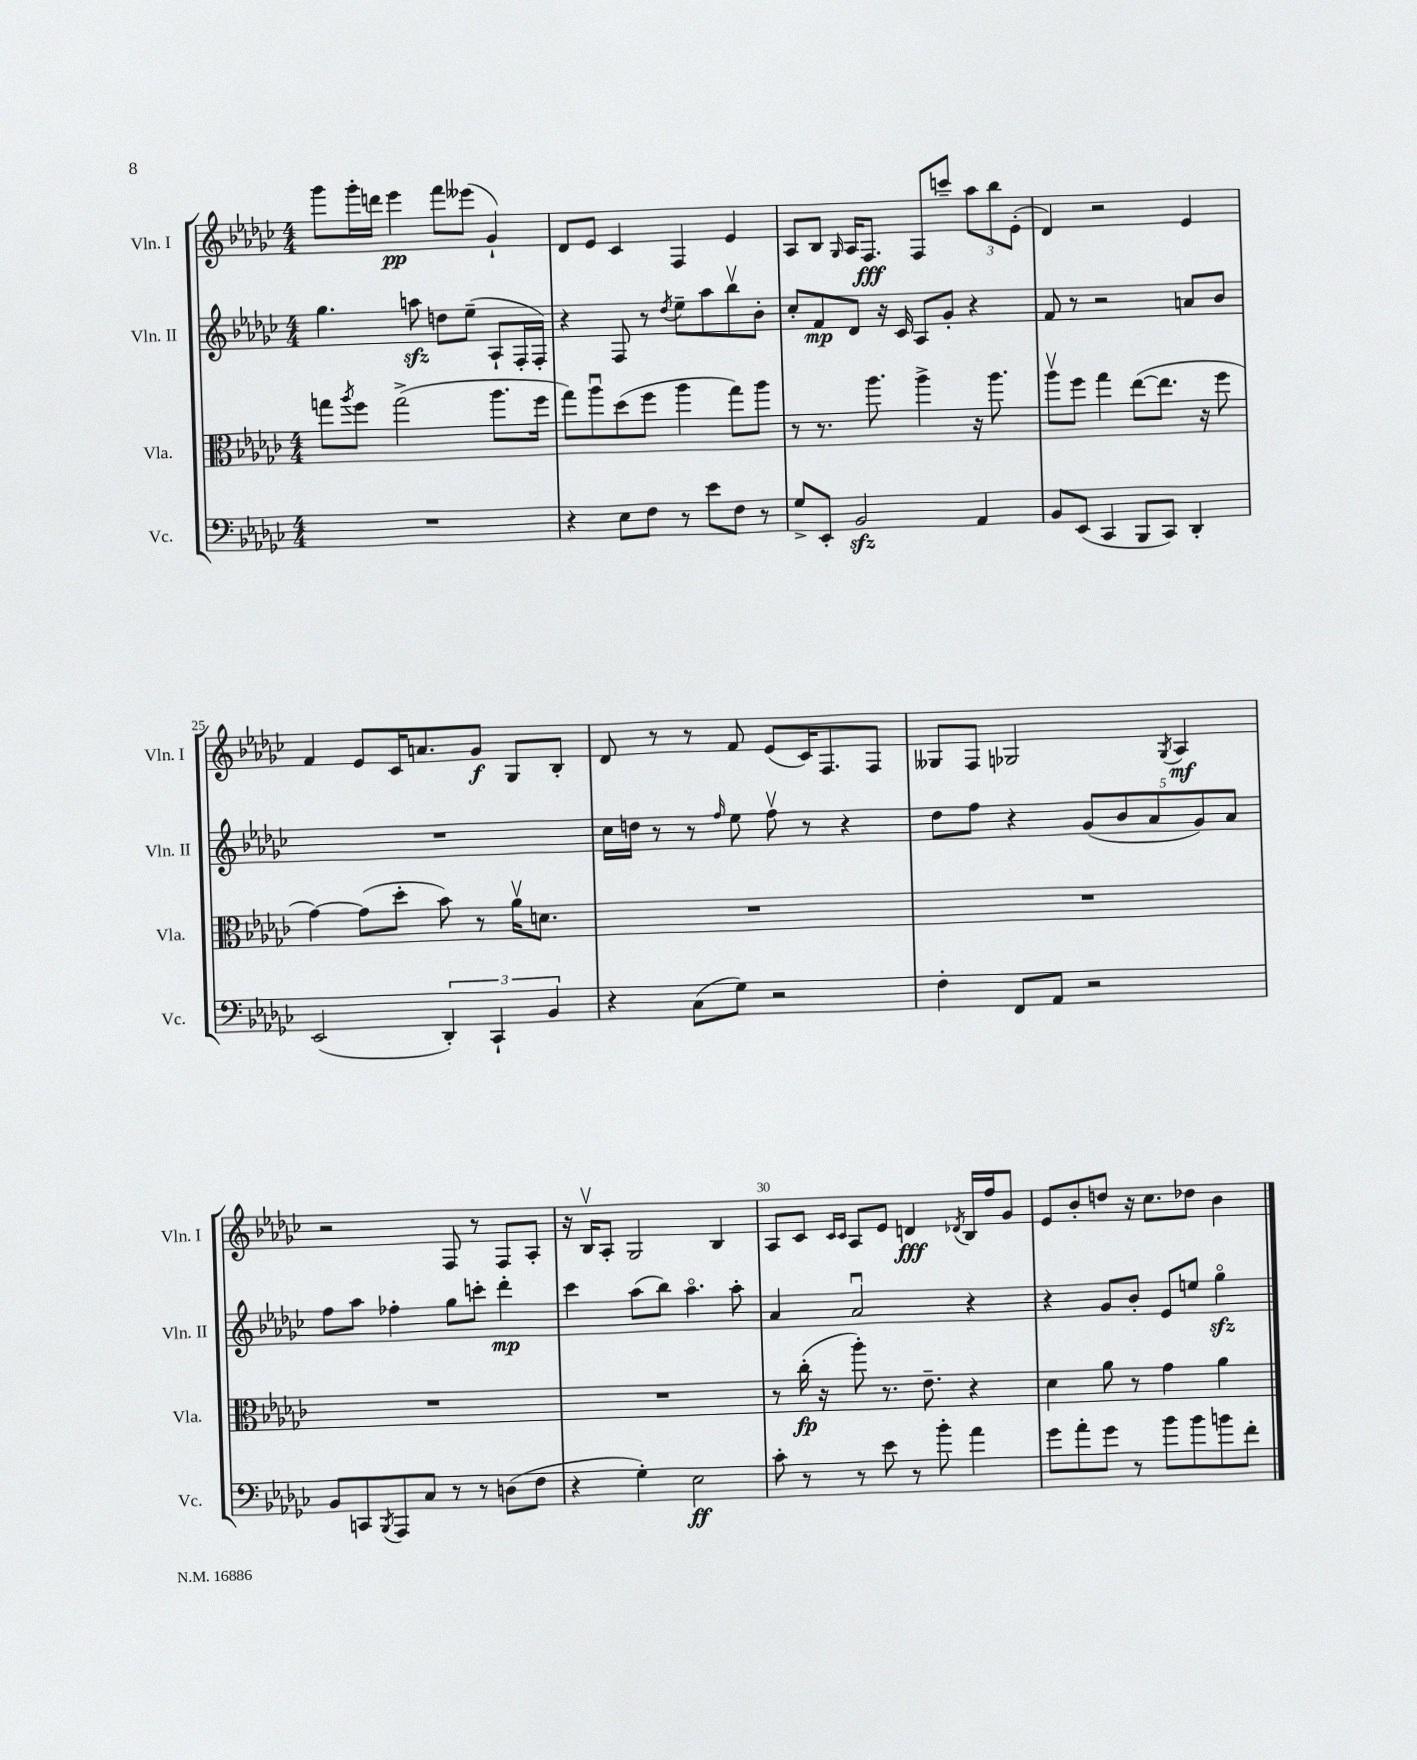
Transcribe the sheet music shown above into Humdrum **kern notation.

**kern	**kern	**kern	**kern
*staff4	*staff3	*staff2	*staff1
*clefF4	*clefC3	*clefG2	*clefG2
*k[b-e-a-d-g-c-]	*k[b-e-a-d-g-c-]	*k[b-e-a-d-g-c-]	*k[b-e-a-d-g-c-]
*M4/4	*M4/4	*M4/4	*M4/4
1r	8gg\L	4.gg-\	8ggg-\L
.	8qaa-/	.	.
.	8ff\J	.	16ggg-'\L
.	.	.	16ddd\JJ
.	(2gg^\	.	4eee-\
.	.	8aa\	.
.	.	8dd\L	8fff\L
.	.	(8ee-~\J	(8eee--\J
.	8.aa-\L	8A-`/L	4g-`/)
.	.	16F'/L	.
.	16ff\Jk	16F'/JJ)	.
=	=	=	=
4r	8gg-\L)	4r	8d-/L
.	8aa-u\	.	8e-/J
8E-\L	(8dd-\	8F/	4c-/
8F\J	8ff\J	8r	.
.	.	8qdd-/	.
8r	4aa-\	8ee-~\L	4F/
8e-\L	.	8aa-\	.
8F\J	8gg-\L)	8bb-v\	4e-/
8r	8aa-\J	8b-'\J	.
=	=	=	=
8G-^/L	8r	8cc-'/L	8A-/L
8EE-'/J	8.r	8f/	8B-/J
.	.	.	16qqG-/
2BB-/	.	8d-/J	16A-/LK
.	8.aa-\	.	8.F/J
.	.	16r	.
.	.	16c-/	.
.	4aa-^\	8A-/L	8F/L
.	.	8g-'/J	8ccc~/J
4AA-/	16r	4r	12aa-\L
.	8.aa-\	.	.
.	.	.	12bb-\
.	.	.	(12e-'\J
=	=	=	=
8BB-/L	8aa-v\L	8f/	4d-/)
(8EE-/J	8ff\J	8r	.
4CC-/	4gg-\	2r	2r
8BBB-/L	([8ee-\L	.	.
8CC-/J)	8.ee-\]J	.	.
4DD-'/	.	8a/L	4e-/
.	16r	.	.
.	8ff\	8b-/J	.
=	=	=	=
(2EE-/	[4g-\)	1r	4f/
.	(8g-\]L	.	8e-/L
.	8dd-'\J	.	16c-/K
.	.	.	8.a/
6DD-'/)	8b-\)	.	.
.	8r	.	8g-/J
6CC-`/	.	.	.
.	16a-v\LK	.	8G-/L
.	8.d\J	.	.
6BB-/	.	.	.
.	.	.	8B-'/J
=	=	=	=
4r	1r	16cc-\LL	8d-/
.	.	16dd\JJ	.
.	.	8r	8r
(8C-\L	.	8r	8r
.	.	16qqff/	.
8G-\J)	.	8ee-\	8f/
2r	.	8ffv\	(8e-/L
.	.	8r	16c-/K)
.	.	.	8.F/
.	.	4r	.
.	.	.	8F/J
=	=	=	=
4F'\	1r	8dd-\L	8G--/L
.	.	8ff\J	8F/J
8FF/L	.	4r	2G-/
8AA-/J	.	.	.
2r	.	(10g-/L	.
.	.	10b-/	.
.	.	10a-/	.
.	.	.	8qG-/
.	.	.	4A-/
.	.	10g-/)	.
.	.	10a-/J	.
=	=	=	=
8BB-/L	1r	8ff\L	2r
8CC/	.	8aa-\J	.
8qBBB-/	.	.	.
8AAA-/	.	4ff-'\	.
8C-/J	.	.	.
8r	.	8gg-\L	8F/
8r	.	8ccc'\J	8r
(8D\L	.	4ddd-'\	8F/L
8F\J	.	.	8A-'/J
=	=	=	=
4r	1r	4ccc-\	16r
.	.	.	16B-v/LK
.	.	.	8A-'/J
4G-'\)	.	(8aa-\L	2G-/
.	.	8bb-\J)	.
2E-\	.	4.aa-o\	.
.	.	.	4B-/
.	.	8aa-'\	.
=	=	=	=
8c-'\	8r	4a-/	8A-/L
8r	(16cc-'\	.	8c-/J
.	16r	.	.
.	.	.	16qqc-/LL
.	.	.	16qqc-/JJ
8r	8aa-'\)	2a-u/	8A-/L
8e-\	8.r	.	8e-/J
8r	.	.	4d/
.	8.e-~\	.	.
8b-'\	.	.	.
.	.	.	8qd-/
4a-\	4r	4r	16B-/LL
.	.	.	16ff/J
.	.	.	8g-/J
=	=	=	=
8g-\L	4d-\	4r	8e-/L
8a-'\	.	.	8b-'/
8g-\J	8a-\	8g-/L	8dd/J
8r	8r	8b-'/J	16r
.	.	.	8.cc-\L
8b-\L	4g-\	8e-/L	.
8b-\	.	8ee/J	8dd-\J
8b\	4a-\	4gg-o\	4b-\
8f'\J	.	.	.
==	==	==	==
*-	*-	*-	*-
